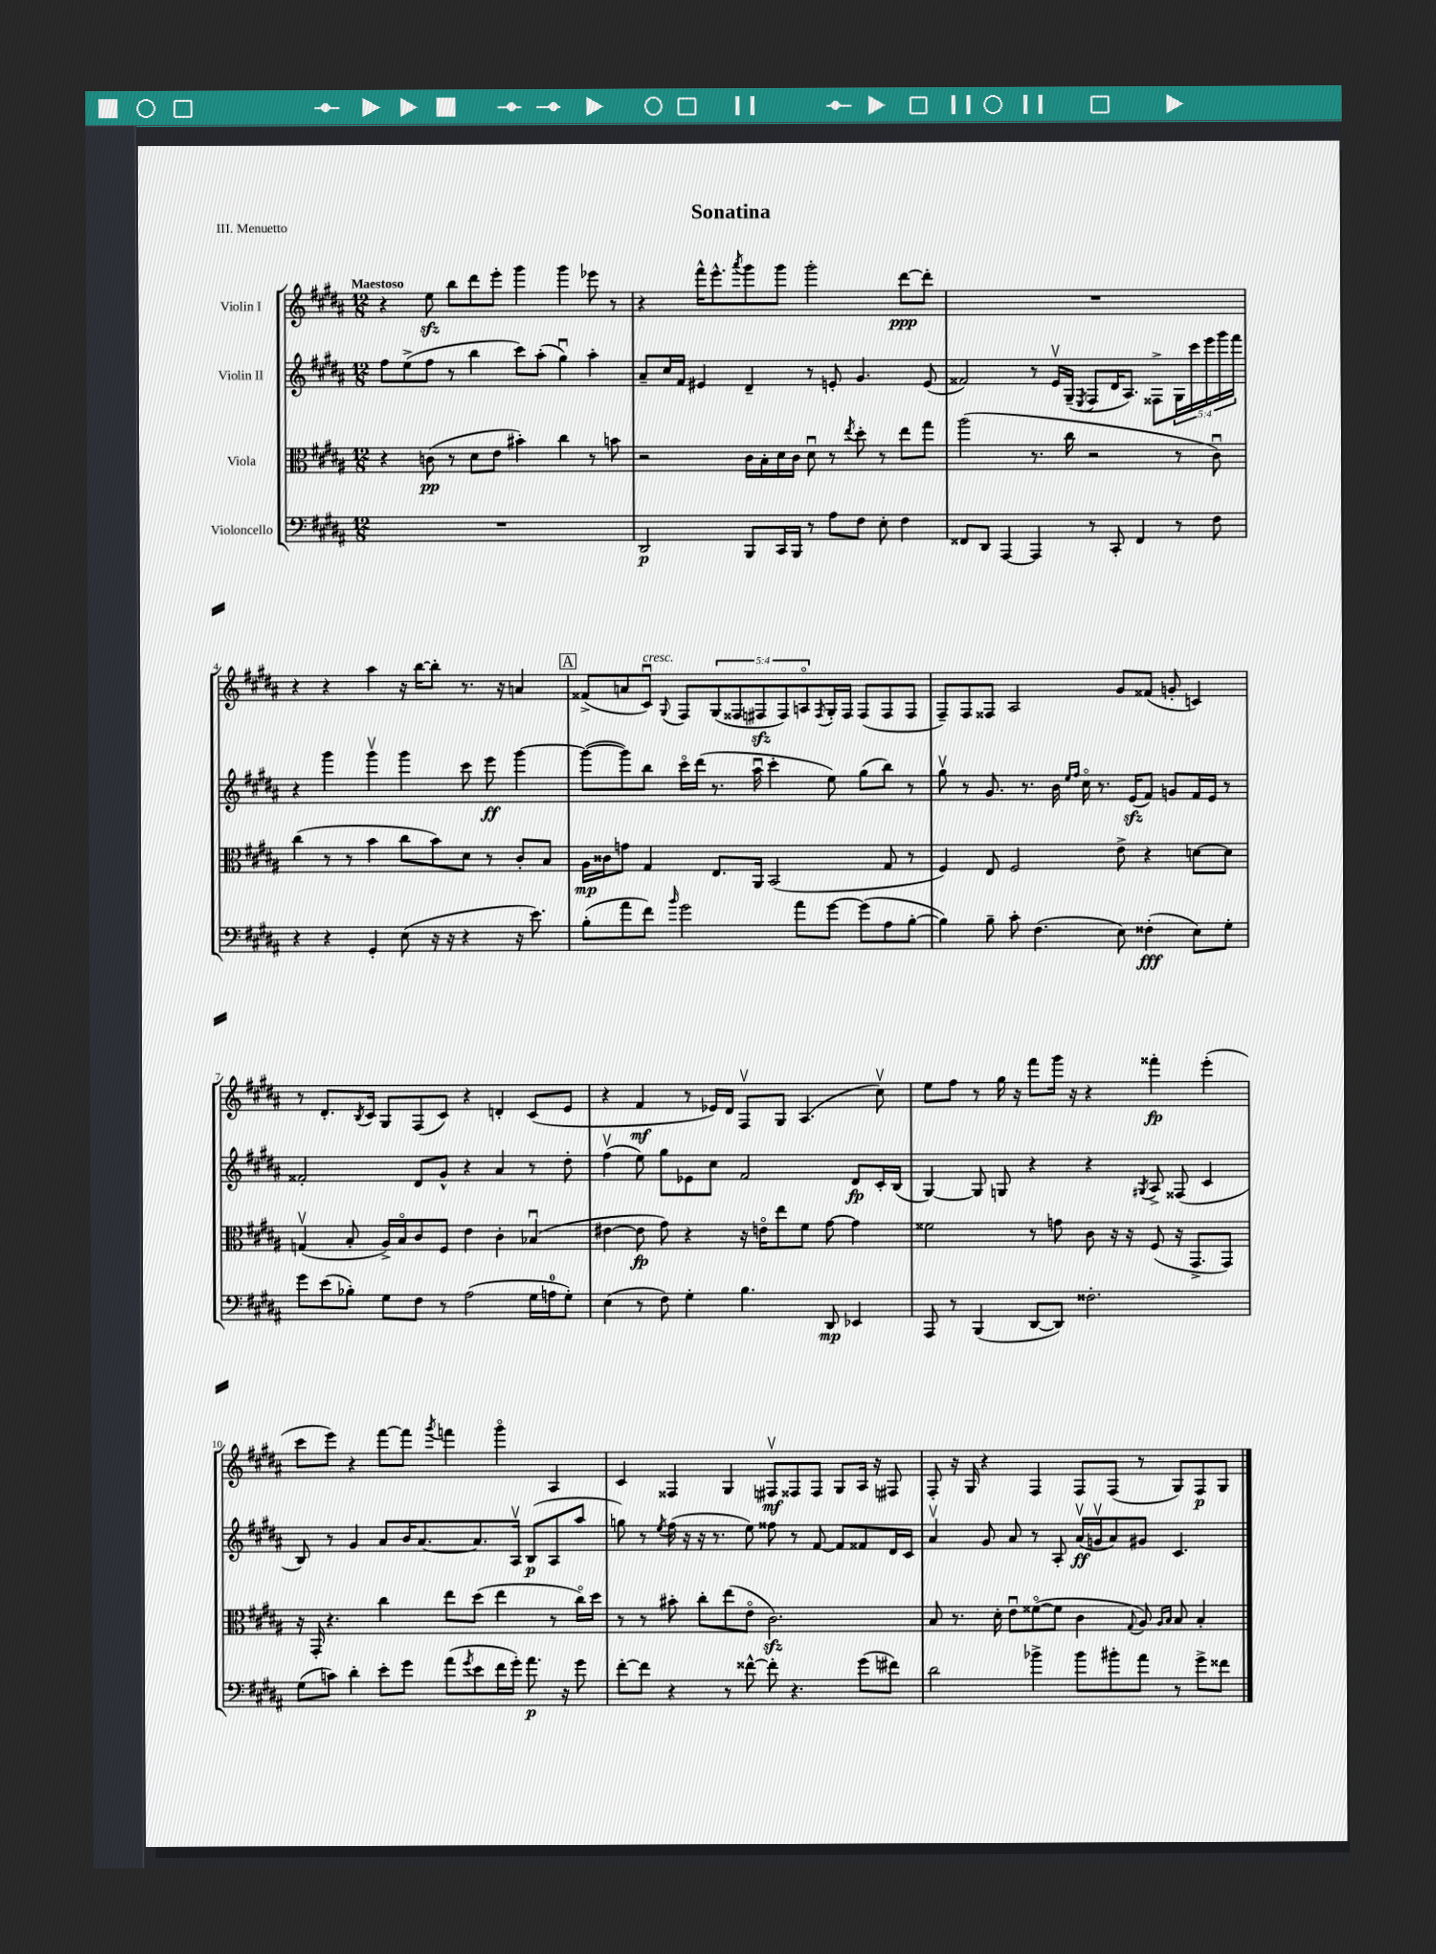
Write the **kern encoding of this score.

**kern	**kern	**kern	**kern
*staff4	*staff3	*staff2	*staff1
*clefF4	*clefC3	*clefG2	*clefG2
*k[f#c#g#d#a#]	*k[f#c#g#d#a#]	*k[f#c#g#d#a#]	*k[f#c#g#d#a#]
*M12/8	*M12/8	*M12/8	*M12/8
1.r	4r	8ff#	4r
.	.	(8ee^	.
.	(8c	8ff#	8ee
.	8r	8r	8bb
.	8d#	4bb	8ddd#
.	8e	.	8eee'
.	4b#')	8ccc#)	4ggg#
.	.	(8aa#'	.
.	4cc#	4gg#u)	4ggg#
.	8r	4aa#'	8eee-
.	8b	.	8r
=	=	=	=
2DD#	2r	8a#~	4r
.	.	16cc#	.
.	.	16f#	.
.	.	4e#	16fff#^^
.	.	.	8.eee^^
.	.	.	8qaaa#
8BBB	16c#	4d#~	8ggg#
.	16B'	.	.
16CC#	16d#	.	8ggg#
16BBB	16c#	.	.
8r	8d#u	8r	2ggg#'
8A#	8r	8e'	.
.	8qee	.	.
8F#	8dd#'	4.g#	.
8E'	8r	.	.
4F#	8ee	.	[8ddd#
.	8gg#	(8e	8ddd#']
=	=	=	=
8FF##	(2aa#	2f##)	1.r
8DD#	.	.	.
[4AAA#	.	.	.
4AAA#]	8.r	8r	.
.	.	16ev	.
.	16cc#	(16G#~	.
.	.	8qE	.
8r	2r	8F#	.
8CC#'	.	16d#	.
.	.	8.A#)	.
4FF##	.	.	.
.	.	8F##^	.
8r	8r	20G#	.
.	.	20ccc#	.
.	.	20eee	.
8F#	8c#u)	.	.
.	.	20ggg#	.
.	.	20fff#	.
=	=	=	=
4r	(4cc#	4r	4r
4r	8r	4ggg#	4r
.	8r	.	.
4GG#'	4b	4ggg#v	4aa#
(8E	8cc#	4ggg#	16r
.	.	.	[16bb
16r	8b)	.	8bb']
16r	.	.	.
4r	8d#	8ccc#	8.r
.	8r	8eee	.
.	.	.	16r
16r	8c#'	[4ggg#	4a
8.e)	.	.	.
.	8B	.	.
=	=	=	=
(8B'	16A#	(8ggg#_	(8f##^
.	16c##	.	.
8a#	8g	8ggg#])	8a
8f#)	4G#	8bb	8c#u)
16qqb	.	.	8qqG#
2g#	.	16ccc#o	8F#
.	.	(16ddd#	.
.	8.E	8.r	(10G#
.	.	.	10F##
.	16AA#	16aa#u	.
.	.	.	10F#
.	(2BB	4ccc#'	.
.	.	.	10F#)
8a#	.	.	.
.	.	.	10Ao
.	.	.	8qF#
[8g#	.	8ee)	16G#'
.	.	.	16F#
(8g#]	.	(8gg#	(8F#
8A#	8G#	8bb)	8F#
[8B'	8r	8r	8F#
=	=	=	=
4B])	4F#)	8gg#v	8F#~)
.	.	8r	8F#
8B~	8E	8.g#	8F##
8c#'	2F#	.	2A#
.	.	8.r	.
(4.F#	.	.	.
.	.	16b	.
.	.	16qqee	.
.	.	16qqff#	.
.	.	16cc#o	.
.	.	8.r	.
8E)	8e^	.	8g#
.	.	(16e	.
(4F##'	4r	8f#)	(8f##
.	.	8g	8g'
8E)	[8d	16f#	4c)
.	.	16e	.
8G#'	8d]	8r	.
=	=	=	=
8g#	(4Gv	2f##'	8r
(8e	.	.	8.d#'
8B-')	8B'	.	.
.	.	.	8qB
.	.	.	16c#
8G#	16A#^)	.	8G#
.	16Bo	.	.
8F#	8c#	8d#	(8F#
8r	8F#	8g#^^	8c#)
(2A#	4e	4r	4r
.	4c#'	4a#	4d'
16G#	(4B-u	8r	(8c#
16A	.	.	.
8G#')	.	8dd#'	8e
=	=	=	=
(4E	[4e#	(4ff#v	4r
8r	8e#]	8ee)	4f#
8F#)	8g#)	8gg#	.
4G#'	4r	8e-	8r
.	.	8cc#	16e-)
.	.	.	16d#
4.B	16r	2f#	8F#v
.	16eo	.	.
.	8ee	.	8G#
.	8f#	.	(4.A#
8DD#	[8g#	.	.
4EE-	4g#]	8d#	.
.	.	16c#'	8cc#v)
.	.	(16B	.
=	=	=	=
8AAA#	2f##	[4G#)	8ee
8r	.	.	8ff#
(4BBB	.	8G#]	8r
.	.	8G	16gg#
.	.	.	16r
[8DD#	8r	4r	8fff#
8DD#])	8g	.	16ggg#
.	.	.	16r
2.F##'	8c#	4r	4r
.	16r	.	.
.	16r	.	.
.	.	8qG#	.
.	(8F#	8A#^	4fff##'
.	16r	(8F##	.
.	8.GG#^	.	.
.	.	4c#	(4eee'
.	8GG#)	.	.
=	=	=	=
(8G#	16r	8B)	8ccc#
.	16GG#'	.	.
8c)	4.r	8r	8eee)
4d#'	.	4g#	4r
8e'	4cc#	8a#	[8fff#
8g#	.	16b	8fff#]
.	.	[8.a#	.
.	.	.	8qggg#
(8a#	8ee	.	4fff
8qg#	.	.	.
8e	(8dd#	8.a#]	.
16f#	4ee	.	4ggg#o
16g#')	.	16A#v	.
8.a#	.	(8B	.
.	8r	8A#	4A#
16r	.	.	.
8g#	16cc#o)	8aa#	.
.	16dd#	.	.
=	=	=	=
[8f#'	8r	8gg)	4c#
8f#]	8r	8r	.
.	.	8qee	.
4r	8b#'	(16ff#	4F##
.	.	16r	.
.	8cc#'	16r	.
.	.	8.r	.
8r	(8ee	.	4G#
[8f##^^	8eo	8ee)	.
8f##']	2.c#)	8ff##	8F#v
4.r	.	8r	8F##
.	.	[8f#	8F##
.	.	8f#]	8G#
(8g#	.	8f##	16A#
.	.	.	16r
8f#)	.	16d#	8F#
.	.	16c#	.
=	=	=	=
2d#	8B	4a#v	8F#'
.	8.r	.	16r
.	.	.	16G#
.	.	8g#	4r
.	16d#'	.	.
.	8eu	8a#	.
4b-^	([8f##o	8r	4F#
.	8f##]	8A#'	.
8b-	4c#	(16a#v	8F#
.	.	16gv	.
8b#'	.	8a#)	(8F#
.	8qqG#	.	.
8a#	8A#)	8g#	8r
.	16qqA#	.	.
.	16qqB	.	.
8r	8B	4.c#	8G#)
8g#^	4B'	.	8F#
8f##	.	.	8G#
==	==	==	==
*-	*-	*-	*-
